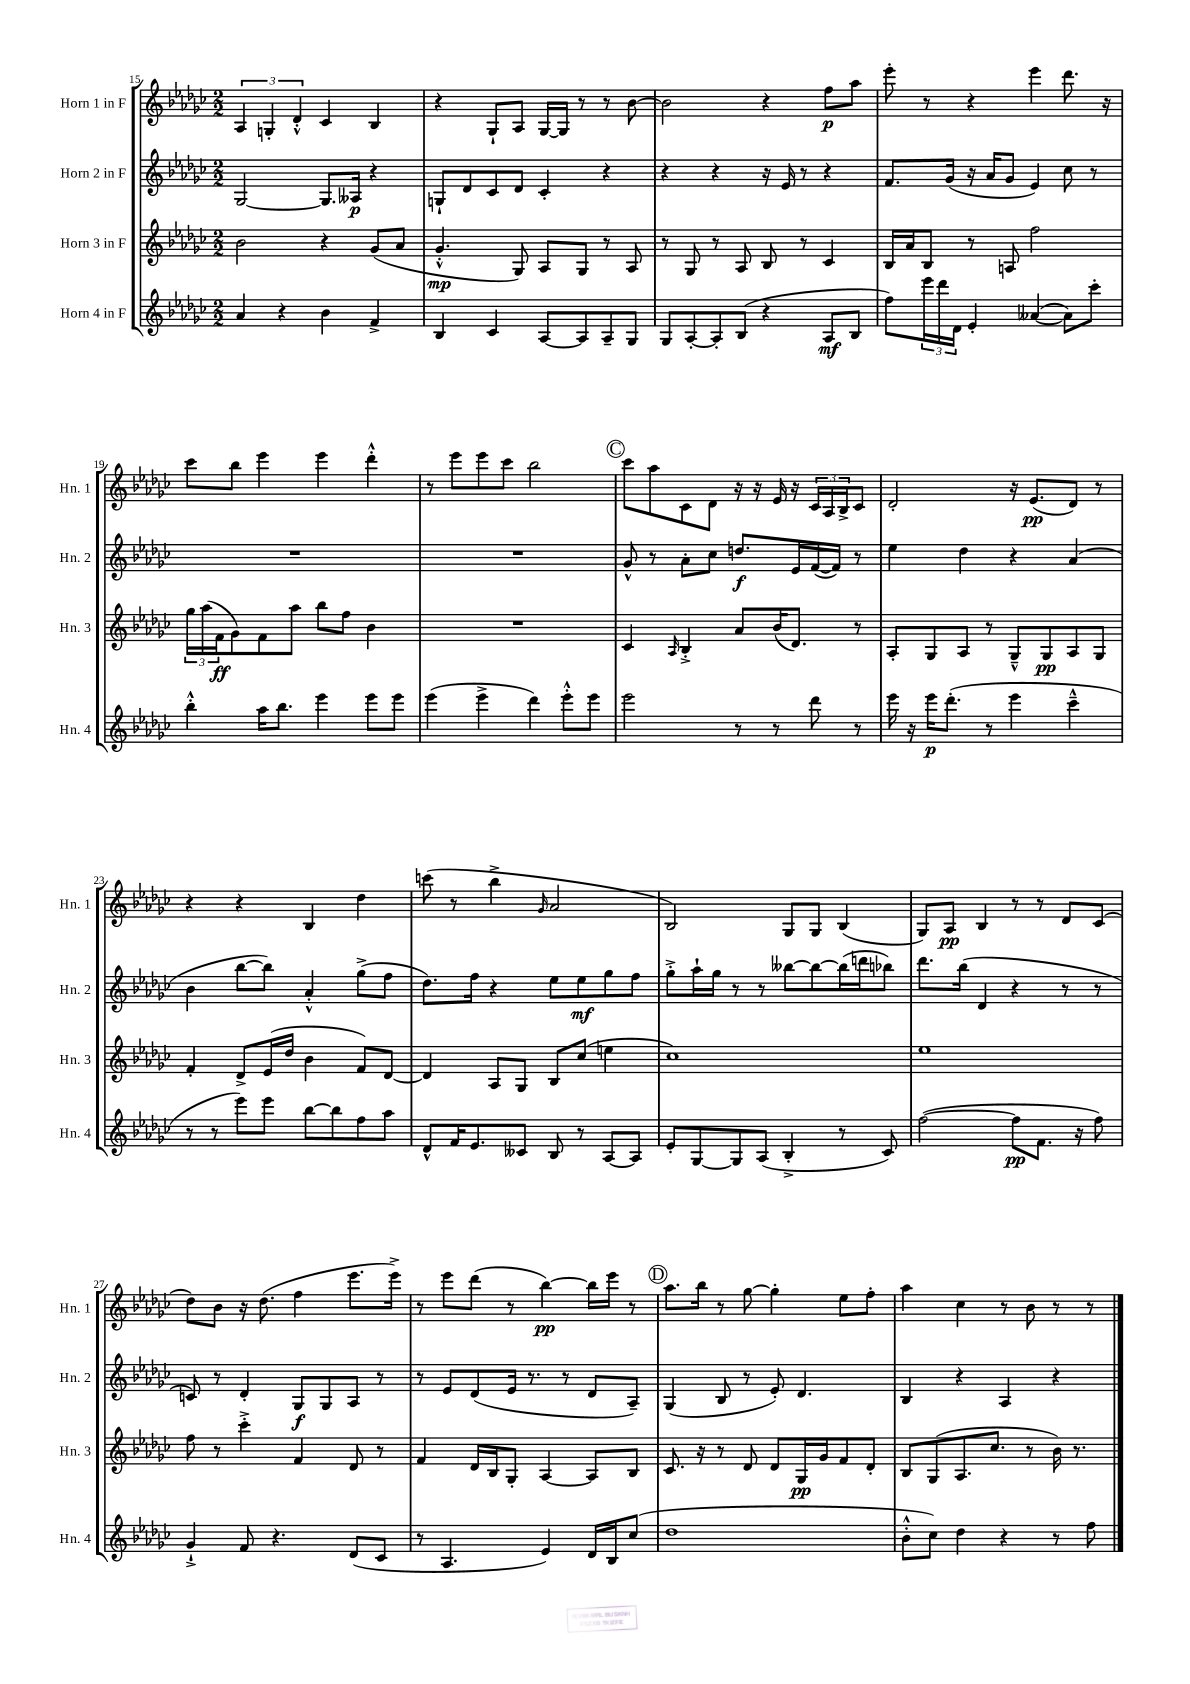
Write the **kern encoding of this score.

**kern	**kern	**kern	**kern
*staff4	*staff3	*staff2	*staff1
*clefG2	*clefG2	*clefG2	*clefG2
*k[b-e-a-d-g-c-]	*k[b-e-a-d-g-c-]	*k[b-e-a-d-g-c-]	*k[b-e-a-d-g-c-]
*M2/2	*M2/2	*M2/2	*M2/2
4a-	2b-	[2G-	6A-
.	.	.	6G'
4r	.	.	.
.	.	.	6d-'^^
4b-	4r	8.G-]	4c-
.	.	16A--	.
4f^	(8g-	4r	4B-
.	8a-	.	.
=	=	=	=
4B-	4.g-'^^	8G`	4r
.	.	8d-	.
4c-	.	8c-	8G-`
.	8G-)	8d-	8A-
[8A-	8A-	4c-'	[16G-
.	.	.	16G-]
8A-]	8G-	.	8r
8A-~	8r	4r	8r
8G-	8A-	.	[8b-
=	=	=	=
8G-	8r	4r	2b-]
[8A-'	8G-	.	.
8A-']	8r	4r	.
(8B-	8A-	.	.
4r	8B-	16r	4r
.	.	16e-	.
.	8r	8r	.
8A-	4c-	4r	8ff
8B-	.	.	8aa-
=	=	=	=
8ff)	16B-	8.f	8eee-'
.	16a-	.	.
24eee-	8B-	.	8r
24ddd-	.	.	.
.	.	(16g-	.
24d-	.	.	.
4e-'	8r	16r	4r
.	.	16a-	.
.	8A	8g-	.
([4a--	2ff	4e-)	4eee-
8a--])	.	8cc-	8.ddd-
8ccc-'	.	8r	.
.	.	.	16r
=	=	=	=
4bb-'^^	24gg-	1r	8ccc-
.	(24aa-	.	.
.	24f	.	.
.	8g-)	.	8bb-
16aa-	8f	.	4eee-
8.bb-	.	.	.
.	8aa-	.	.
4eee-	8bb-	.	4eee-
.	8ff	.	.
8eee-	4b-	.	4ddd-'^^
8eee-	.	.	.
=	=	=	=
(4eee-	1r	1r	8r
.	.	.	8eee-
4eee-^	.	.	8eee-
.	.	.	8ccc-
4ddd-)	.	.	2bb-
8eee-'^^	.	.	.
8eee-	.	.	.
=	=	=	=
2eee-	4c-	8g-^^	8ccc-
.	.	8r	8aa-
.	16qqA-	.	.
.	4B-'^	8a-'	8c-
.	.	8cc-	8d-
8r	8a-	8.dd	16r
.	.	.	16r
8r	(16b-	.	16e-
.	8.d-)	16e-	16r
8ddd-	.	([16f	24c-
.	.	.	24A-
.	.	16f])	.
.	.	.	24B-^
8r	8r	8r	8c-
=	=	=	=
16eee-	8A-'	4ee-	2d-'
16r	.	.	.
16eee-	8G-	.	.
(8.ddd-'	.	.	.
.	8A-	4dd-	.
8r	8r	.	.
4eee-	8G-~^^	4r	16r
.	.	.	(8.e-
.	8G-	.	.
4ccc-~^^	8A-	(4a-	8d-)
.	8G-	.	8r
=	=	=	=
8r	4f'	4b-	4r
8r	.	.	.
8eee-)	8d-^	[8bb-	4r
8eee-	(16e-	8bb-])	.
.	16dd-	.	.
[8bb-	4b-	4a-'^^	4B-
8bb-]	.	.	.
8ff	8f)	(8gg-^	4dd-
8aa-	[8d-	8ff	.
=	=	=	=
8d-^^	4d-]	8.dd-)	(8ccc
16f	.	.	8r
8.e-	.	16ff	.
.	8A-	4r	4bb-^
8c--	8G-	.	.
.	.	.	16qqg-
8B-	8B-	8ee-	2a-
8r	(8cc-	8ee-	.
[8A-	4ee	8gg-	.
8A-]	.	8ff	.
=	=	=	=
8e-'	1cc-)	8gg-'^	2B-)
[8G-	.	16aa-`	.
.	.	16gg-	.
8G-]	.	8r	.
(8A-	.	8r	.
4B-'^	.	[8bb--	8G-
.	.	8bb--_	8G-
8r	.	(16bb--]	(4B-
.	.	16ddd	.
8c-)	.	8bb-)	.
=	=	=	=
([2ff	1ee-	8.ddd-	8G-)
.	.	.	8A-
.	.	(16bb-	.
.	.	4d-	4B-
8ff]	.	4r	8r
8.f	.	.	8r
.	.	8r	8d-
16r	.	.	.
8ff)	.	8r	(8c-
=	=	=	=
4g-`^	8ff	8c)	8dd-)
.	8r	8r	8b-
8f	4ccc-'^	4d-'	16r
.	.	.	(8.dd-
4.r	.	.	.
.	4f	8G-	4ff
.	.	8G-	.
(8d-	8d-	8A-	8.eee-
8c-	8r	8r	.
.	.	.	16eee-^)
=	=	=	=
8r	4f	8r	8r
4.A-	.	8e-	8eee-
.	16d-	(8d-	(8ddd-
.	16B-	.	.
.	8G-'	16e-	8r
.	.	8.r	.
4e-)	[4A-	.	[4bb-)
.	.	8r	.
16d-	8A-]	8d-	16bb-]
16B-	.	.	16eee-
(8cc-	8B-	8A-~)	8r
=	=	=	=
1dd-	8.c-	(4G-	8.aa-
.	16r	.	16bb-
.	8r	8B-	8r
.	8d-	8r	[8gg-
.	8d-	8e-')	4gg-']
.	16G-	4.d-	.
.	16g-	.	.
.	8f	.	8ee-
.	8d-'	.	8ff'
=	=	=	=
8b-'^^	8B-	4B-	4aa-
8cc-)	(8G-	.	.
4dd-	8.A-	4r	4cc-
.	8.cc-	.	.
4r	.	4A-	8r
.	8r	.	8b-
8r	16b-)	4r	8r
.	8.r	.	.
8ff	.	.	8r
==	==	==	==
*-	*-	*-	*-
